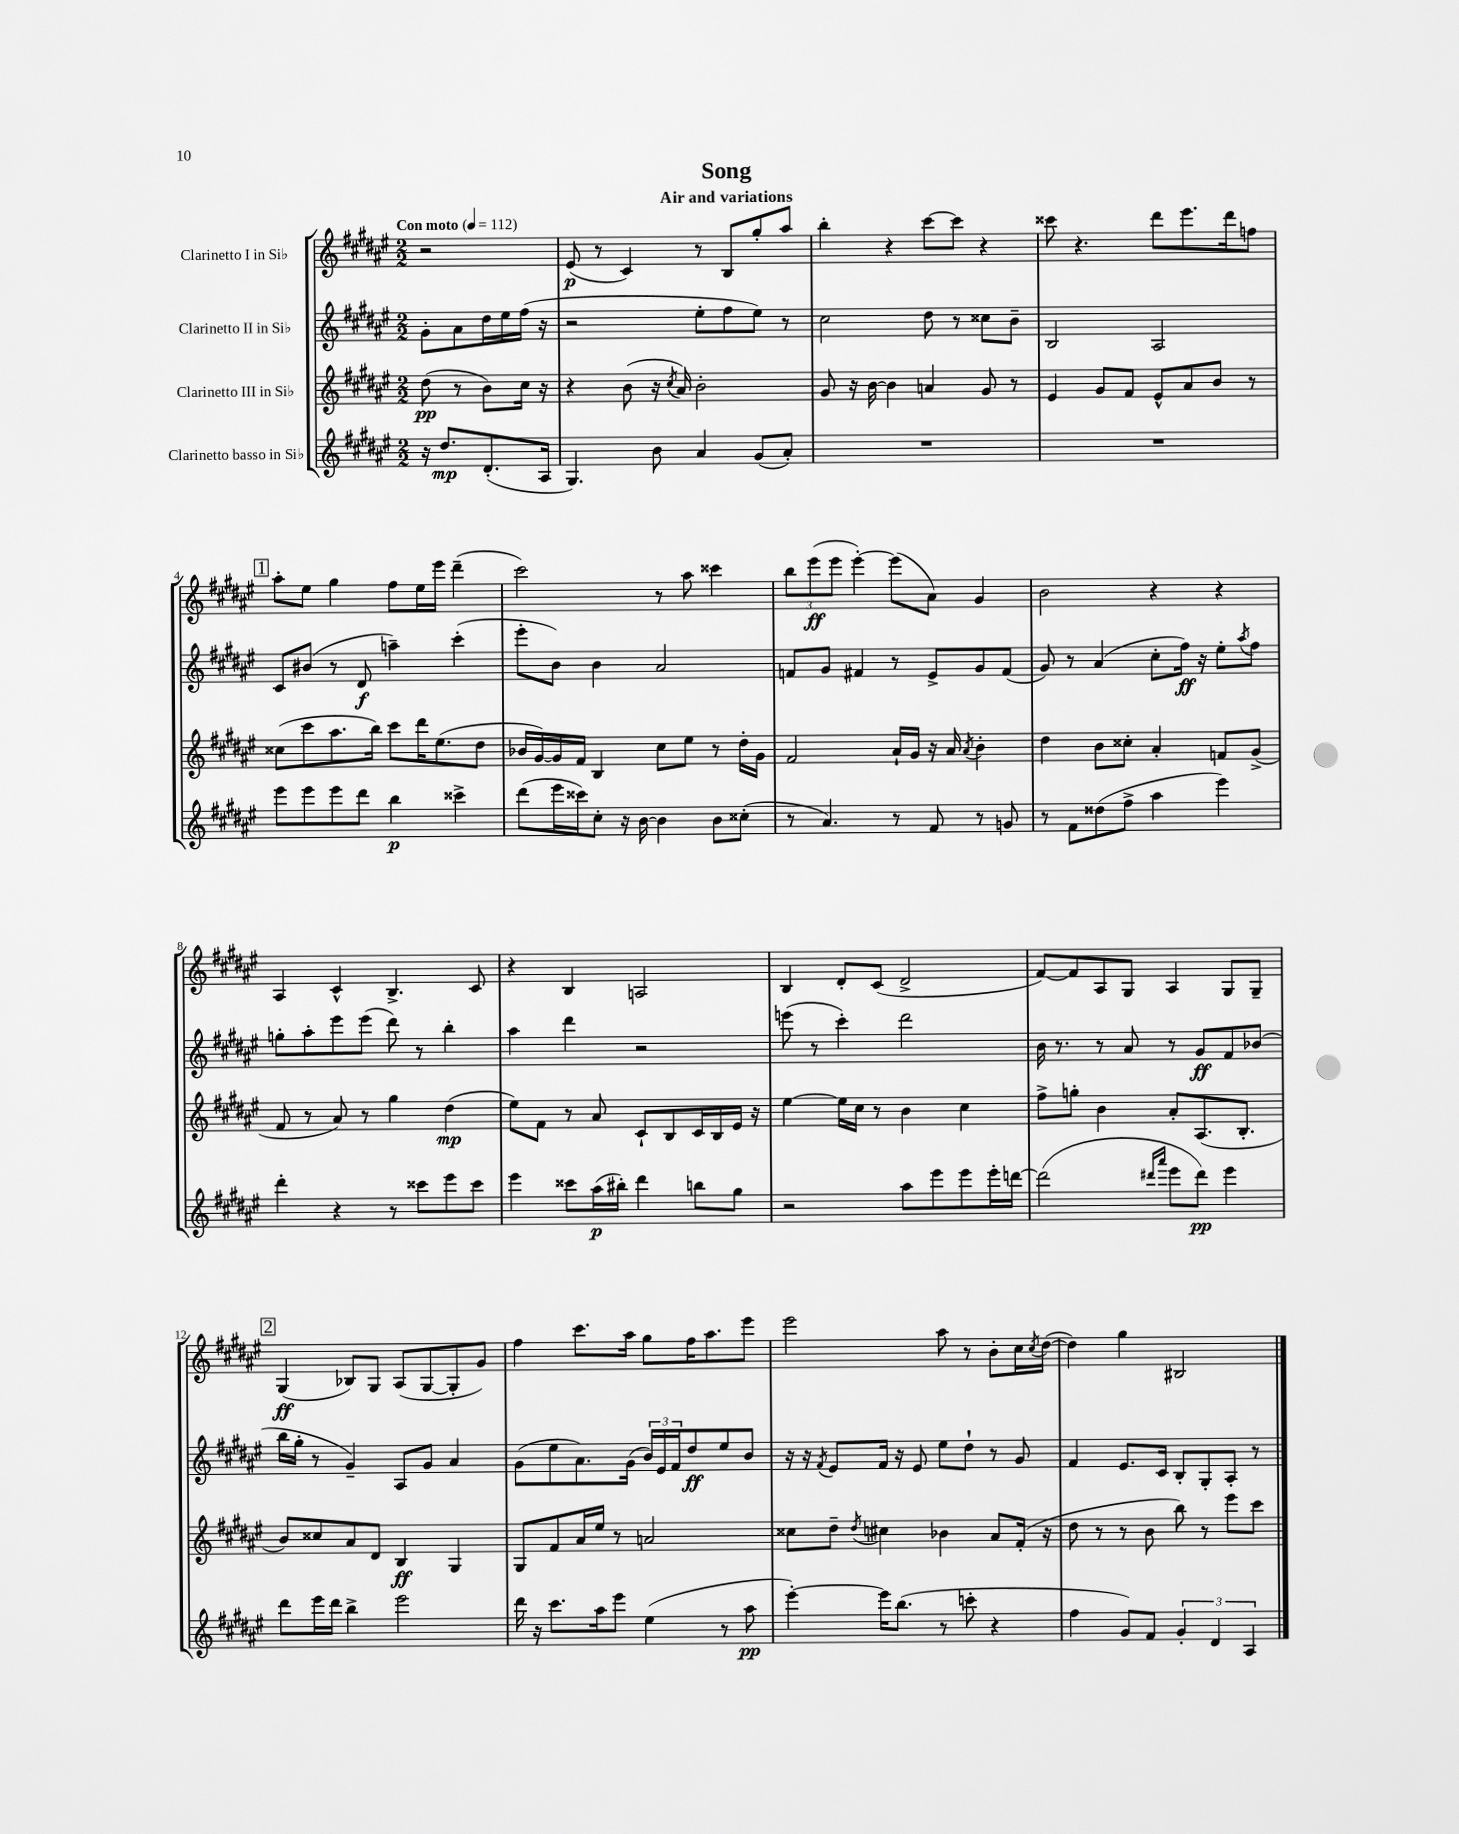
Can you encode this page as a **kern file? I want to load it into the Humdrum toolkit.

**kern	**kern	**kern	**kern
*staff4	*staff3	*staff2	*staff1
*clefG2	*clefG2	*clefG2	*clefG2
*k[f#c#g#d#a#e#]	*k[f#c#g#d#a#e#]	*k[f#c#g#d#a#e#]	*k[f#c#g#d#a#e#]
*M2/2	*M2/2	*M2/2	*M2/2
*MM112	*MM112	*MM112	*MM112
16r	(8dd#	8g#'	2r
8.dd#	.	.	.
.	8r	8a#	.
(8.d#'	8b)	16dd#	.
.	.	16ee#	.
.	16cc#	(16ff#	.
16A#	16r	16r	.
=	=	=	=
4.G#)	4r	2r	(8e#
.	.	.	8r
.	(8b	.	4c#)
8b	16r	.	.
.	8qcc#	.	.
.	16a#)	.	.
4a#	2b'	8ee#'	8r
.	.	8ff#	8B
(8g#	.	8ee#)	8gg#'
8a#')	.	8r	8aa#
=	=	=	=
1r	8g#	2cc#	4bb'
.	16r	.	.
.	[16b	.	.
.	4b]	.	4r
.	4a	8dd#	[8ccc#
.	.	8r	8ccc#]
.	8g#	8cc##	4r
.	8r	8b~	.
=	=	=	=
1r	4e#	2B	8ccc##
.	.	.	4.r
.	8g#	.	.
.	8f#	.	.
.	8e#^^	2A#	8ddd#
.	8a#	.	8.eee#
.	8b	.	.
.	.	.	16ddd#
.	8r	.	8ff
=	=	=	=
8eee#	(8cc##	8c#	8aa#'
8eee#	8ccc#	(8b#	8ee#
8eee#	8.aa#	8r	4gg#
8ddd#	.	8d#	.
.	16bb)	.	.
4bb	8ccc#	4aa~)	8ff#
.	16ddd#	.	16ee#
.	(8.ee#	.	16eee#
4ccc##^	.	(4ccc#'	(4ddd#~
.	8dd#	.	.
=	=	=	=
(8ddd#	16b-	8eee#'	2ccc#)
.	[16g#)	.	.
16eee#	16g#]	8b)	.
16ccc##)	16f#	.	.
8cc#'	4B	4b	.
16r	.	.	.
[16b	.	.	.
4b]	8cc#	2a#	8r
.	8ee#	.	8aa#
8b	8r	.	4ccc##
(8cc##'	16dd#'	.	.
.	16g#	.	.
=	=	=	=
8r	2f#	8f	12bb
.	.	.	(12eee#
4.a#)	.	8g#	.
.	.	.	12eee#
.	.	4f#	[4eee#')
8r	16a#`	8r	(8eee#]
.	16g#	.	.
8f#	16r	8e#^	8a#)
.	16a#	.	.
.	8qa#	.	.
8r	4b'	8g#	4g#
8g	.	(8f#	.
=	=	=	=
8r	4dd#	8g#)	2b
8f#	.	8r	.
(8dd##	8b	(4a#	.
8ff#^	8cc##'	.	.
4aa#	4a#'	8cc#'	4r
.	.	16ff#)	.
.	.	16r	.
4eee#)	8f	8ee#'	4r
.	.	8qaa#	.
.	(8g#^	8ff#	.
=	=	=	=
4ddd#'	8f#	8gg'	4A#
.	8r	8aa#'	.
4r	8a#)	8eee#	4c#^^
.	8r	(8eee#	.
8r	4gg#	8ddd#)	4.B^
8ccc##	.	8r	.
8eee#	(4dd#	4bb'	.
8ccc##	.	.	8c#
=	=	=	=
4eee#	8ee#)	4aa#	4r
.	8f#	.	.
8ccc##	8r	4ddd#	4B
(16aa#	8a#	.	.
16bb#')	.	.	.
4ddd#	8c#`	2r	2A
.	8B	.	.
8bb	16c#	.	.
.	16B	.	.
8gg#	16e#	.	.
.	16r	.	.
=	=	=	=
2r	[4ee#	(8eee	4B
.	.	8r	.
.	16ee#]	4ccc#')	8d#'
.	16cc#	.	.
.	8r	.	(8c#
8aa#	4b	2ddd#	2d#^
8eee#	.	.	.
8eee#	4cc#	.	.
16eee#'	.	.	.
[16ddd	.	.	.
=	=	=	=
(2ddd]	8ff#^	16b	[8f#)
.	.	8.r	.
.	8gg'	.	8f#]
.	4b	8r	8A#
.	.	8a#	8G#
16qqddd#	.	.	.
16qqaaa#	.	.	.
8eee#	8a#'	8r	4A#
8ddd#)	(8.A#	8g#	.
4eee#	.	8f#	8G#
.	8.B'	.	.
.	.	(8b-	8G#~
=	=	=	=
8ddd#	8b)	16bb	(4G#
.	.	16gg#'	.
16eee#	8cc##	8r	.
16ddd#	.	.	.
4bb^	8a#	4g#~)	8B-)
.	8d#	.	8G#
2eee#	4B	8A#	(8A#
.	.	8g#	[8G#
.	4G#	4a#	8G#']
.	.	.	8g#)
=	=	=	=
16ddd#	8G#	(8g#	4ff#
16r	.	.	.
8.ccc#	8f#	8ee#	.
.	16a#	8.a#)	8.ccc#
16aa#	16ee#	.	.
8eee#	8r	.	.
.	.	(16g#	16aa#
(4ee#	2a	24b)	8gg#
.	.	24e#	.
.	.	24f#	.
.	.	8dd#	16ff#
.	.	.	8.aa#
8r	.	8ee#	.
8aa#	.	8b	8eee#
=	=	=	=
[4eee#')	8cc##	16r	2eee#
.	.	16r	.
.	.	8qf#	.
.	8dd#~	8e#	.
.	8qdd#	.	.
16eee#]	4cc#	16f#	.
(8.bb	.	16r	.
.	.	8e#	.
8r	4b-	8ee#	8aa#
8ccc'	.	8dd#`	8r
4r	8a#	8r	8b'
.	(16f#'	8g#	16cc#
.	.	.	8qcc#
.	16r	.	([16dd#
=	=	=	=
4ff#	8dd#	4f#	4dd#])
.	8r	.	.
8g#)	8r	8.e#	4gg#
8f#	8b	.	.
.	.	16c#	.
6g#'	8bb)	8B'	2B#
.	8r	8G#'	.
6d#	.	.	.
.	8eee#	8A#'	.
6A#	.	.	.
.	8ccc#	8r	.
==	==	==	==
*-	*-	*-	*-
